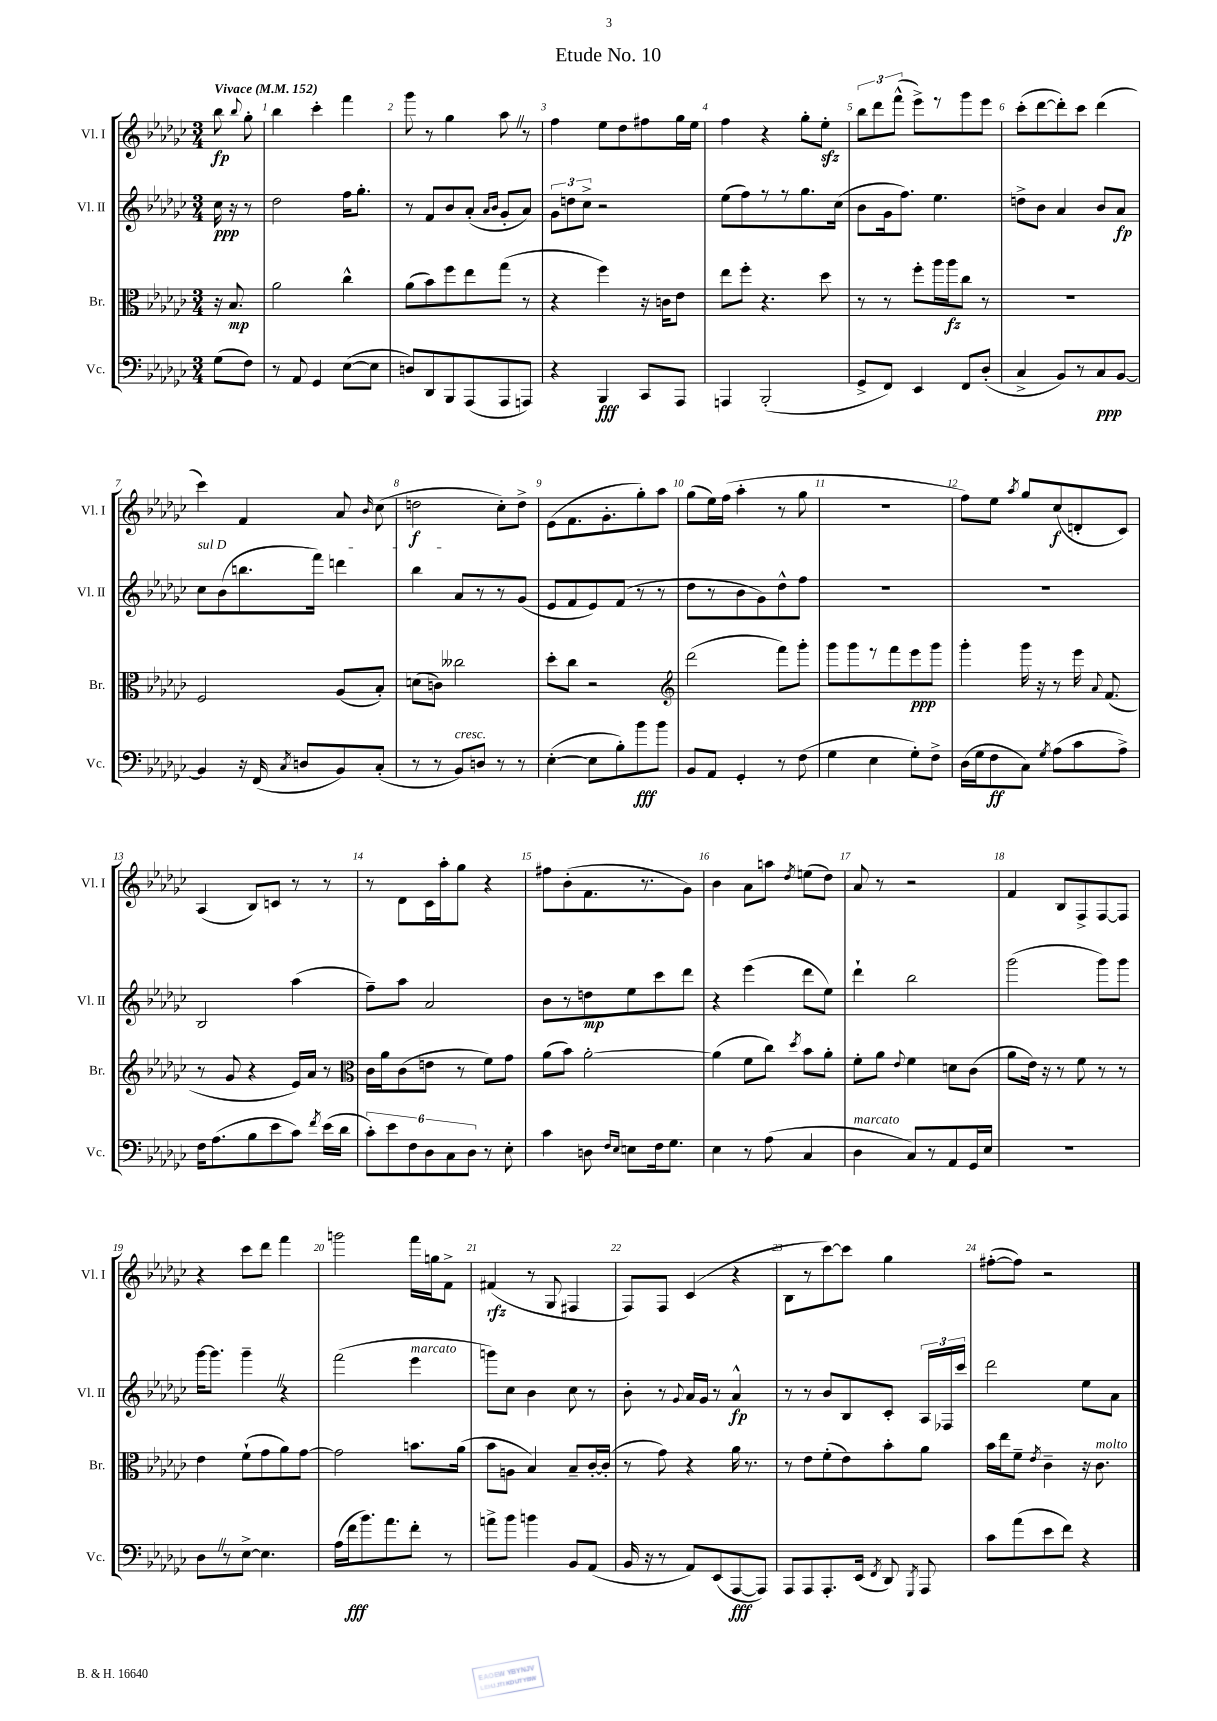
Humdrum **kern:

**kern	**kern	**kern	**kern
*staff4	*staff3	*staff2	*staff1
*clefF4	*clefC3	*clefG2	*clefG2
*k[b-e-a-d-g-c-]	*k[b-e-a-d-g-c-]	*k[b-e-a-d-g-c-]	*k[b-e-a-d-g-c-]
*M3/4	*M3/4	*M3/4	*M3/4
*MM152	*MM152	*MM152	*MM152
(8G-\L	16r	16cc-\	8bb-\
.	8.B-/	16r	.
.	.	.	8qqbb-/
8F\J)	.	8r	8gg-'\
=	=	=	=
8r	2a-\	2dd-\	4bb-\
8AA-/	.	.	.
4GG-/	.	.	4ccc-'\
([8E-\L	4cc-^^\	16ff\LK	4fff\
.	.	8.gg-'\J	.
8E-\]J	.	.	.
=	=	=	=
8D/L)	(8a-\L	8r	8ggg-\
8DD-/	8b-\)	8f/L	8r
8BBB-/	8ff\	8b-/	4gg-\
(8AAA-/	8ee-\	(8a-'/J	.
.	.	16qqa-/LL	.
.	.	16qqb-/JJ	.
8AAA-/	(8gg-\J	8g-'/L	8aa-\
8AAA/J)	8r	8a-/J)	8r
=	=	=	=
4r	4r	12g-\L	4ff\
.	.	12dd\	.
.	.	12cc-^\J	.
4BBB-/	4ff\)	2r	8ee-\L
.	.	.	8dd-\
8CC-/L	16r	.	8ff#\
.	16c\LK	.	.
8AAA-/J	8e-\J	.	16gg-\L
.	.	.	16ee-\JJ
=	=	=	=
4AAA/	8ee-\L	(8ee-\L	4ff\
.	8ff'\J	8ff\)	.
(2BBB-'/	4.r	8r	4r
.	.	8r	.
.	.	8.gg-\	8gg-'\L
.	8dd-\	.	8ee-'\J
.	.	(16cc-\Jk	.
=	=	=	=
8GG-^/L	8r	8b-\L	12bb-\L
.	.	.	12ddd-\
8FF/J)	8r	16g-\k	.
.	.	.	(12fff^^\J
.	.	8.ff\J)	.
4EE-/	8ff'\L	.	8eee-^\L)
.	16aa-\L	4.ee-\	8r
.	16aa-\J	.	.
8FF/L	8cc-\J	.	8ggg-\
(8D-'/J	8r	.	8eee-\J
=	=	=	=
4C-^/	2.r	8dd^\L	(8ccc-'\L
.	.	8b-\J	[8ddd-\
8BB-/L)	.	4a-/	8ddd-'\])
8r	.	.	8ccc-\J
8C-/	.	8b-/L	(4ddd-\
[8BB-/J	.	8a-/J	.
=	=	=	=
4BB-/]	2F/	8cc-\L	4ccc-\)
.	.	(8b-\	.
16r	.	8.bb\	4f/
(16FF/	.	.	.
8qC-/	.	.	.
8D/L	.	.	.
.	.	16fff\Jk)	.
8BB-/)	(8A-/L	4ddd\	8a-/
.	.	.	16qqb-/
(8C-'/J	8B-'/J)	.	(8cc-\
=	=	=	=
8r	(8d\L	4bb-\	2dd\
8r	8c\J)	.	.
8BB-/L)	2cc--\	8a-/L	.
8D/J	.	8r	.
8r	.	8r	8cc-'\L)
8r	.	(8g-/J	8dd^\J
=	=	=	=
([4E-'\	8dd-'\L	8e-/L	(8e-\L
.	8cc-\J	8f/	8.f\
8E-\]L	2r	8e-/)	.
.	.	.	8.g-'\
8B-'\)	.	(8f/J	.
8b-\	.	8r	8gg-'\)
8b-\J	.	8r	8aa-\J
=	=	=	=
*	*clefG2	*	*
8BB-/L	(2ddd-\	8dd-\L	(8gg-\L
8AA-/J	.	8r	16ee-\L)
.	.	.	(16ff\JJ
4GG-'/	.	8b-\	4aa-'\
.	.	8g-\)	.
8r	8fff\L)	8dd-^^\	8r
(8F\	8ggg-'\J	8ff\J	8gg-\
=	=	=	=
4G-\	8ggg-\L	2.r	2.r
.	8ggg-\	.	.
4E-\	8r	.	.
.	8fff\	.	.
8G-'\L)	8eee-\	.	.
8F^\J	8ggg-\J	.	.
=	=	=	=
(16D-\LL	4ggg-'\	2.r	8ff\L)
16G-\J	.	.	.
8F\	.	.	8ee-\J
.	.	.	8qaa-/
8C-\J)	16ggg-\	.	8gg-/L
.	16r	.	.
8qG-/	.	.	.
(8A-\L	8r	.	(8cc-/
8c-\	16eee-\	.	8d'/
.	8qqa-/	.	.
.	(8.f/	.	.
8A-^\J)	.	.	8c-/J)
=	=	=	=
16F\LK	8r	2B-/	(4A-/
(8.A-\	.	.	.
.	8g-/	.	.
8B-\	4r	.	8B-/L)
8e-\	.	.	8c/J
8c-\J)	16e-/LL)	(4aa-\	8r
.	16a-/JJ	.	.
8qf/	.	.	.
(16e-\LL	8r	.	8r
16d-\JJ	.	.	.
=	=	=	=
*	*clefC3	*	*
12c-'\L)	16c-\LL	8ff~\L)	8r
.	16a-\J	.	.
12e-\	.	.	.
.	(8c-\	8aa-\J	8d-\L
12F\	.	.	.
12D-\	8e\J	2a-/	16c-\L
.	.	.	16aa-'\J
12C-\	.	.	.
.	8r	.	8gg-\J
12D-\J	.	.	.
8r	8f\L)	.	4r
8E-'\	8g-\J	.	.
=	=	=	=
4c-\	(8a-\L	8b-\L	8ff#\L
.	8b-\J)	8r	(8b-'\
8D\	[2a-'\	8dd\	8.f\
16qqF/LL	.	.	.
16qqE-/JJ	.	.	.
8E\L	.	8ee-\	.
.	.	.	8.r
16F\k	.	8ccc-\	.
8.G-\J	.	.	.
.	.	8ddd-\J	8g-\J)
=	=	=	=
4E-\	(4a-\]	4r	4b-\
8r	8f\L	(4eee-\	8a-\L
(8A-\	8cc-\J)	.	8aa\J
.	8qdd-/	.	8qdd-/
4C-/	8b-\L	8ddd-\L	(8ee\L
.	8a-'\J	8ee-\J)	8dd-\J)
=	=	=	=
4D-\	8f'\L	4ddd-`\	8a-/
.	8a-\J	.	8r
.	8qqe-/	.	.
8C-/L)	4f\	2bb-\	2r
8r	.	.	.
8AA-/	8d\L	.	.
16GG-/L	(8c-\J	.	.
16E-/JJ	.	.	.
=	=	=	=
2.r	8a-\L	(2ggg-\	4f/
.	16e-\Jk)	.	.
.	16r	.	.
.	8r	.	8B-/L
.	8f\	.	8F^/
.	8r	8ggg-\L)	[8F/
.	8r	8ggg-\J	8F/]J
=	=	=	=
8D-\L	4e-\	[16ggg-\LK	4r
.	.	8.ggg-\]J	.
8r	.	.	.
[8E-^\J	(8f`\L	4ggg-~\	8ccc-\L
4.E-\]	8g-\	.	8ddd-\J
.	8a-\)	4r	4fff\
.	[8g-\J	.	.
=	=	=	=
(16A-\LL	2g-\]	(2fff\	2ggg\
16f\J	.	.	.
8.b-\)	.	.	.
8.a-\	.	.	.
8f'\J	8.b\L	4eee-\	16fff\LL
.	.	.	16gg\J
8r	.	.	8f^\J
.	(16a-\Jk	.	.
=	=	=	=
8a^\L	8b-\L	8ggg\L)	(4f#/
8b-\J	8A\J	8cc-\J	.
4b\	4B-/)	4b-\	8r
.	.	.	8G-/
8BB-/L	8B-~/L	8cc-\	4F#/
(8AA-/J	[16c-'/L	8r	.
.	(16c-'/]JJ	.	.
=	=	=	=
16BB-/	8r	8b-'\	8F/L)
16r	.	.	.
8r	8g-\)	8r	8F/J
.	.	8qqg-/	.
8AA-/L)	4r	16a-/LL	(4c-/
.	.	16g-/JJ	.
(8EE-/	.	8r	.
[8AAA-/	16a-\	4a-^^/	4r
.	8.r	.	.
8AAA-/]J)	.	.	.
=	=	=	=
8AAA-/L	8r	8r	8B-\L
8AAA-/	8e-\L	8r	8r
8.AAA-'/	(8f'\	8b-/L	[8ccc-\)
.	8e-\)	8B-/	8ccc-\]J
(16EE-/Jk	.	.	.
8qFF/	.	.	.
8DD-/)	8b-'\	8c-'/J	4gg-\
8qGGG-/	.	.	.
8AAA-/	8a-\J	24A-/LL	.
.	.	24F-/	.
.	.	24ccc-/JJ	.
=	=	=	=
8c-\L	16b-\LL	2ddd-\	([8ff#'\L
.	16ee-\J	.	.
(8a-\	8f~\J	.	8ff#\]J)
.	8qe-/	.	.
8e-\	4c-~\	.	2r
8f\J)	.	.	.
4r	16r	8ee-\L	.
.	8.c-\	.	.
.	.	8a-\J	.
==	==	==	==
*-	*-	*-	*-
